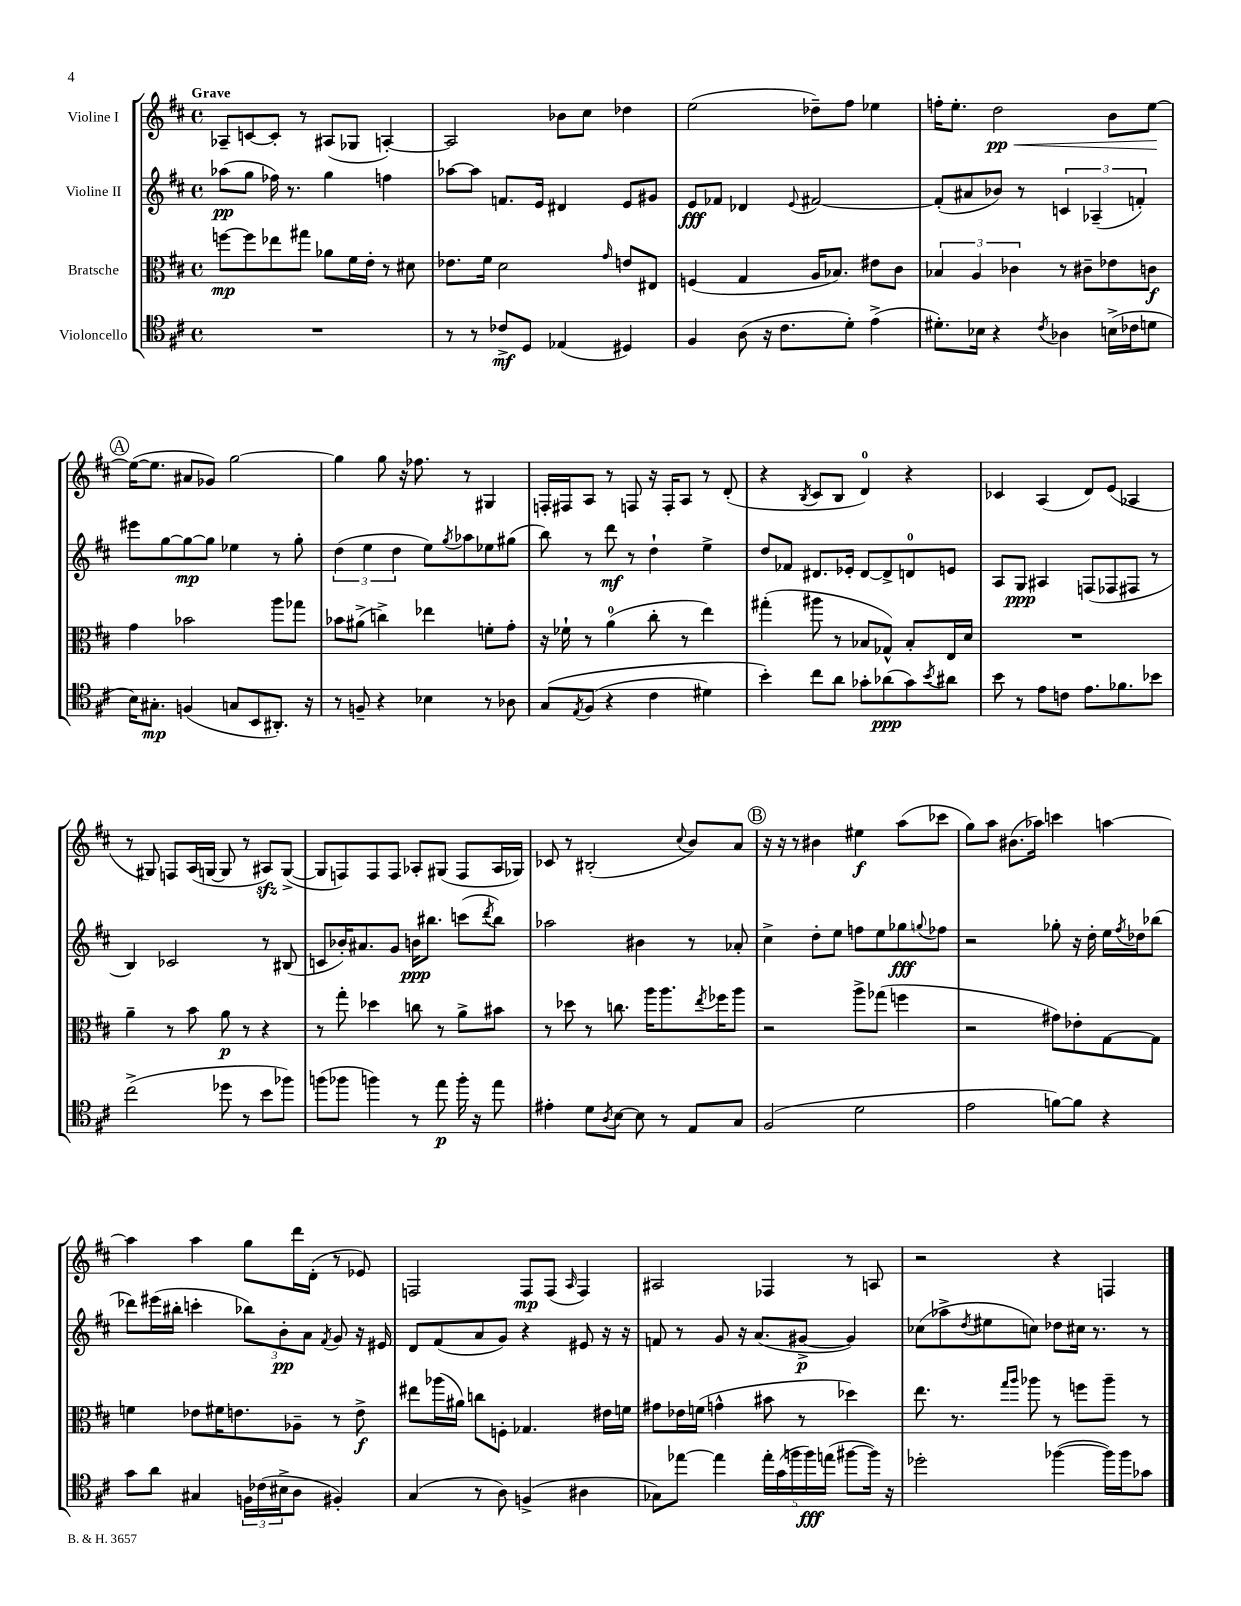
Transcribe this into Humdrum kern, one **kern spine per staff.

**kern	**kern	**kern	**kern
*staff4	*staff3	*staff2	*staff1
*clefC4	*clefC3	*clefG2	*clefG2
*k[f#c#]	*k[f#c#]	*k[f#c#]	*k[f#c#]
*M4/4	*M4/4	*M4/4	*M4/4
*met(c)	*met(c)	*met(c)	*met(c)
1r	[8ff	(8aa-	8A-~
.	8ff]	8gg	[8c
.	8ee-	16ff-)	8c']
.	.	8.r	.
.	8gg#	.	8r
.	8a-	4gg	(8A#
.	16f#	.	8G-
.	16e'	.	.
.	8r	4ff	[4A')
.	8d#	.	.
=	=	=	=
8r	8.e-	[8aa-	2A]
8r	.	8aa-]	.
.	16f#	.	.
8c-^	2d	8.f	.
8D	.	.	.
.	.	16e	.
(4E-	.	4d#	8b-
.	.	.	8cc#
.	16qqg	.	.
4D#)	8e	8e	4dd-
.	8E#	8g#	.
=	=	=	=
4F#	(4F	8e	(2ee
.	.	8f-	.
(8A	4G	4d-	.
16r	.	.	.
8.c#	.	.	.
.	.	8qqe	.
.	16A	[2f#	8dd-~)
.	8.B-)	.	.
8d')	.	.	8ff#
(4e^	8e#	.	4ee-
.	8c#	.	.
=	=	=	=
8.d#')	6B-	(8f#']	16ff'
.	.	.	8.ee'
.	.	8a#	.
.	6A	.	.
16B-	.	.	.
4r	.	8b-)	2dd
.	6c-	.	.
.	.	8r	.
8qc#	.	.	.
4A-	8r	6c	.
.	8c#~	.	.
.	.	(6A-~	.
(16B^	8e-	.	8b
16c-	.	.	.
.	.	6f')	.
8d	8c	.	[8ee
=	=	=	=
16B)	4g	8eee#	(16ee_
8.G#'	.	.	8.ee]
.	.	[8gg	.
(4F	2b-	8gg_	8a#
.	.	8gg]	8g-)
8G	.	4ee-	[2gg
8BB	.	.	.
8.AA#')	8aa	8r	.
.	8gg-	8gg'	.
16r	.	.	.
=	=	=	=
8r	8b-	(6dd	4gg]
8F~	(8a#^	.	.
.	.	6ee	.
4r	4cc^)	.	8gg
.	.	6dd	.
.	.	.	16r
.	.	.	8.ff-
4B-	4ee-	8ee)	.
.	.	8qgg	.
.	.	8aa-	8r
8r	8f'	8ee-	4G#
8A-	8g'	(8gg#	.
=	=	=	=
&(8G	16r	8bb)	16F'
.	16f-`	.	16F#
8qE	.	.	.
(8F#	8r	8r	8A
4r	(4a	8ddd	8r
.	.	8r	8F
4c#	8cc#'	4dd`	16r
.	.	.	16F'
.	8r	.	8A
4d#)	4ee)	4ee^	8r
.	.	.	(8d'
=	=	=	=
4b'&)	(4gg#'	8dd	4r
.	.	8f-	.
.	.	.	8qB
8cc#	8aa#	8.d#	8c#
8a	8r	.	8B
.	.	16e-'	.
8g-'	8B-	[8d#	4d)
(8a-	8G-^^)	8d#^]	.
8g-)	8B-'	8d	4r
8qb	.	.	.
8a#	16E	8e	.
.	16d	.	.
=	=	=	=
8b	1r	8A	4c-
8r	.	8G	.
8e	.	4A#	(4A
8c	.	.	.
8.e	.	(8F	8d)
.	.	8F-	(8e
8.f-	.	.	.
.	.	8F#	4A-
8b-	.	8r	.
=	=	=	=
(2cc#^	4a~	4B)	8r
.	.	.	8G#)
.	8r	2c-	8F
.	8b	.	(16A
.	.	.	[16G
8dd-	8a	.	8G]
8r	8r	.	8r
8b	4r	8r	8A#)
8ff-)	.	(8B#	([8G^
=	=	=	=
(8ff	8r	8c	8G]
8ff-	8gg'	16b-')	8F)
.	.	8.a#	.
4ff)	4dd-	.	8F
.	.	8g	8F
8r	8cc	16b	8A-'
.	.	8.bb#	.
8ee	8r	.	(8G#
16ff'	8a^	(8ccc	8F
16r	.	.	.
.	.	8qddd	.
8ee	8b#	8bb#)	16A-
.	.	.	16G-)
=	=	=	=
4e#'	8r	2aa-	8c-
.	8dd-	.	8r
8d	8r	.	(2B#'
8qA	.	.	.
[8B	8.cc	.	.
8B]	.	4b#	.
.	16aa	.	.
8r	8.aa	.	.
.	.	.	8qqcc#
8E	.	8r	8b)
.	8qee	.	.
.	16ff-	.	.
8G	8aa	8a-'	8a
=	=	=	=
(2F#	2r	4cc#^	16r
.	.	.	16r
.	.	.	8r
.	.	8dd'	4b#
.	.	8ee	.
2d	8aa^	8ff	4ee#
.	(8gg-	8ee	.
.	4ff	8gg-	(8aa
.	.	8qqgg	.
.	.	8ff-	8ccc-
=	=	=	=
2e	2r	2r	8gg)
.	.	.	8aa
.	.	.	(8.b#
.	.	.	16aa-)
[8f)	8g#)	8gg-'	4ccc
8f]	8e-'	16r	.
.	.	16dd'	.
4r	[8G	16ee	[4aa
.	.	8qff#	.
.	.	16dd-	.
.	8G]	(8bb-	.
=	=	=	=
8g	4f	8ddd-)	4aa]
8a	.	(16eee#	.
.	.	16bb#'	.
4G#	8e-	4ccc'	4aa
.	16f#	.	.
.	8.e	.	.
24F	.	12bb-)	8gg
(24c-	.	.	.
24B#^	.	12b'	.
8A	8A-~	.	16ddd
.	.	12a	.
.	.	.	(16d'
.	.	8qf#	.
4F#')	8r	8g	8r
.	8e^	16r	8e-)
.	.	16e#	.
=	=	=	=
(4G	8ee#	8d	2F
.	(16aa-	(8f#	.
.	16a#)	.	.
8r	8cc	8a	.
8A)	8F'	8g)	.
(4F^	4.G-	4r	8F
.	.	.	(8F
.	.	.	16qqA
4A#	.	8e#	4F)
.	16e#	16r	.
.	16f	16r	.
=	=	=	=
8G-)	8g#	8f	2A#
[8ee-	16e-	8r	.
.	(16f	.	.
4ee-]	4g^^	8g	.
.	.	16r	.
.	.	(8.a	.
20ee-'	8b#	.	4F-
(20g	.	.	.
20ff	.	.	.
.	8r	[8g#^	.
20ff)	.	.	.
(20ee	.	.	.
[8ff#	4dd-)	4g#])	8r
16ff#])	.	.	8A
16r	.	.	.
=	=	=	=
2dd-'	8.ee	(8cc-	2r
.	.	8aa-^	.
.	8.r	.	.
.	.	8qdd	.
.	.	8ee#	.
.	16qqgg	.	.
.	16qqaa	.	.
.	8aa-	8cc)	.
([4ff-	8r	8dd-	4r
.	8ff	16cc#	.
.	.	8.r	.
16ff-])	8aa-~	.	4F
16ff-	.	.	.
8g-	8r	8r	.
==	==	==	==
*-	*-	*-	*-
